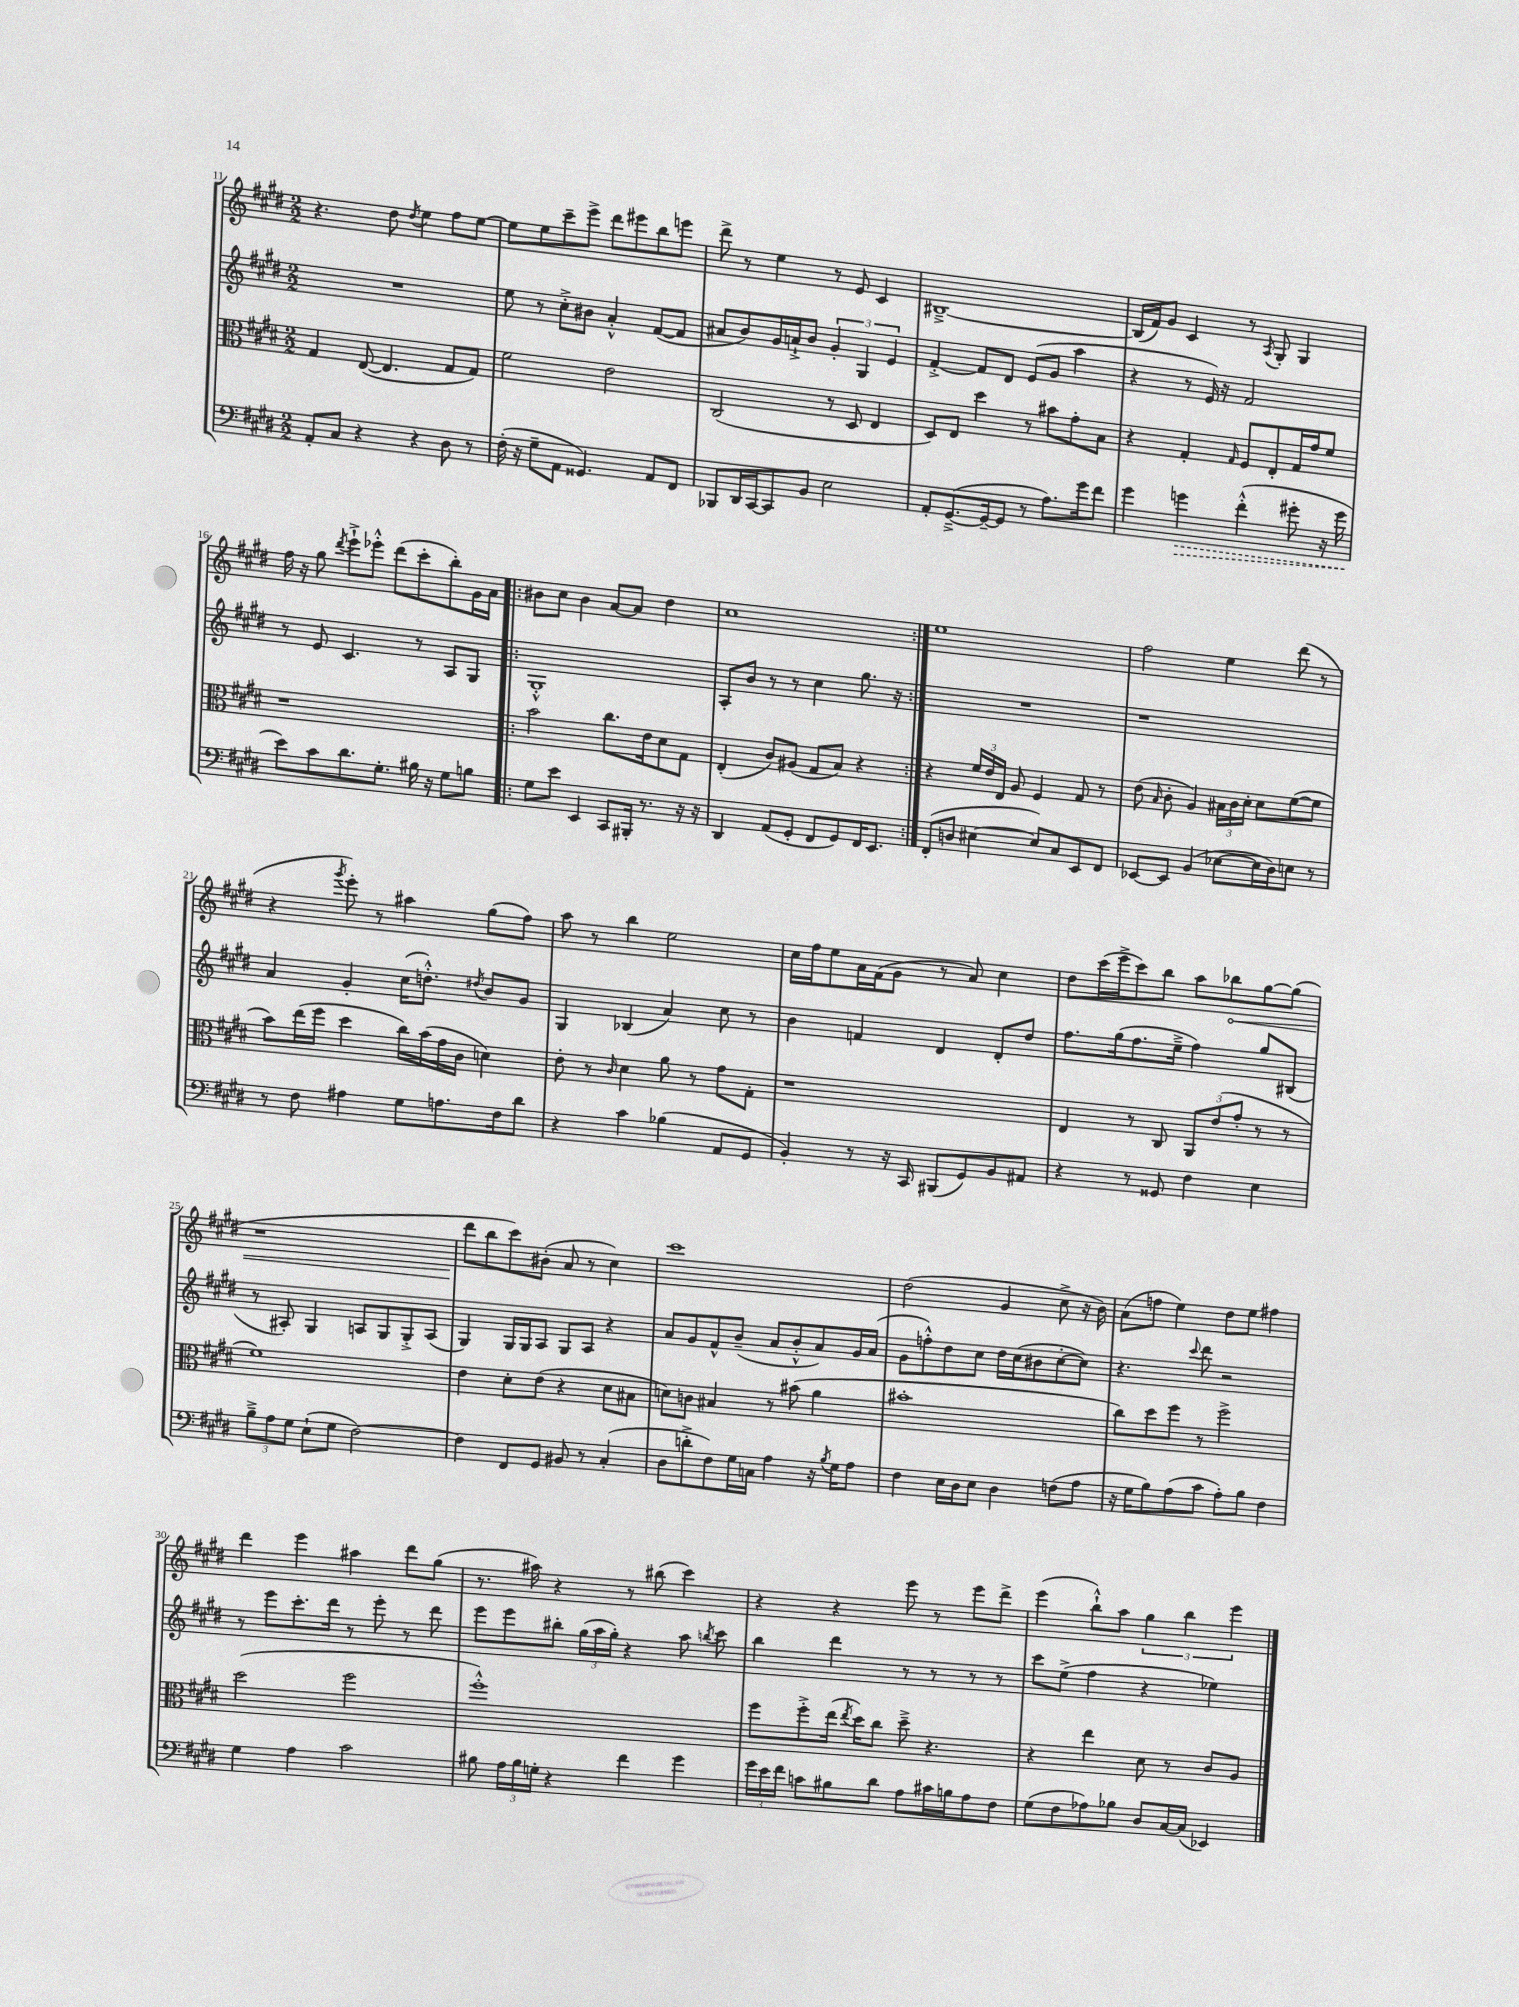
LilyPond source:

<<
\new StaffGroup <<
\new Staff = "s0" {
    \clef treble \key e \major \numericTimeSignature \time 2/2
    \autoBeamOff r4. dis''8 \acciaccatura { dis''8 } e''4 fis''8[ e''8]~ |
    e''8[ e''8 cis'''8-- e'''8]-> dis'''8[ eis'''8 b''8 e'''8] |
    dis'''8-> r8 e''4 r8 e'8 cis'4 |
    bis1~---> |
    bis16[( fis'16) gis'8] cis'4 r8 \acciaccatura { a8 } gis8-. gis4 |
    fis''16 r16 gis''8 \acciaccatura { dis'''8 } e'''8[-!-> ees'''8]-.-^ dis'''8[( cis'''8-. b''8-.) gis'16 a'16] |
    \repeat volta 2 { bis'8[ cis''8] bis'4 a'8[~ a'8] dis''4 |
    cis''1 | }
    e''1 |
    fis''2 e''4 dis'''8( r8 |
    r4 \acciaccatura { gis'''8 } e'''8-.) r8 ais''4 gis''8[( fis''8]) |
    a''8 r8 b''4 e''2 |
    cis''16[ fis''16 e''8 a'16 fis'16( gis'8] r8 a'8) cis''4 |
    dis''8[ cis'''16( e'''16-> cis'''8) b''8] a''8[ \once \override Hairpin.circled-tip = ##t bes''8\< gis''8~ gis''8]( |
    r1 |
    dis'''8[\! b''8 cis'''8) bis'8]-.( a'8 r8 cis''4) |
    cis'''1 |
    dis''2( gis'4 cis''8-> r16 b'16) |
    a'8[( f''8] e''4) dis''8[ e''8] fis''4 |
    dis'''4 e'''4 ais''4 dis'''8[ gis''8]( |
    r8. ais''16) r4 r8 bis''8( cis'''4) |
    r4 r4 e'''8 r8 e'''8[ dis'''8]-> |
    e'''4( b''8[-!-^) a''8] \tuplet 3/2 { gis''4 b''4 e'''4 } \bar "|." |
}
\new Staff = "s1" {
    \clef treble \key e \major \numericTimeSignature \time 2/2
    \autoBeamOff R1 |
    e''8 r8 cis''8[-.-> bis'8] a'4-.-^ fis'8[~( fis'8] |
    ais'8[ b'8) gis'16 a'16-!-> b'8] \tuplet 3/2 { gis'4-. gis4 e'4 } |
    fis'4~-.-> fis'8[ dis'8] e'8[( gis'8] a''4 |
    r4 r8 e'16) r16 fis'2 |
    r8 e'8 cis'4. r8 a8[ gis8] |
    \repeat volta 2 { gis1-.-^ |
    a8[-. b'8] r8 r8 cis''4 gis''8. r16 | }
    R1 |
    r1 |
    a'4 gis'4-. cis''16[( d''8.]-.-^) \acciaccatura { dis''8 } b'8[ gis'8] |
    gis4 bes4( a'4) cis''8 r8 |
    b'4 f'4 dis'4 dis'8[-. dis''8] |
    fis''8.[ gis''16( fis''8. e''16]---> fis''4) gis''8[ bis8]( |
    r8 ais8-.) gis4 a8[ gis8 gis8-.-> a8]( |
    gis4) gis16[ gis16 a8] gis8[ a8] r4 |
    a'8[ gis'8 fis'8-^ b'8]--( a'8[ b'8-.-^ a'8) gis'16 a'16]( |
    gis'8[ f''8-.-^) dis''8 cis''8] dis''16[ cis''16( bis'8 cis''8~-. cis''8]) |
    r4. \appoggiatura { cis'''8 } dis'''8 r2 |
    r8 e'''8[ cis'''8.-. dis'''16] r8 e'''8-. r8 dis'''8 |
    e'''8[ e'''8 bis''8]-. \tuplet 3/2 { gis''16[( a''16 gis''16]-.) } r4 a''8 \acciaccatura { b''8 } cis'''8 |
    b''4 dis'''4 r8 r8 r8 r8 |
    cis'''8[ e''8]->( fis''4 r4 ees''4) \bar "|." |
}
\new Staff = "s2" {
    \clef alto \key e \major \numericTimeSignature \time 2/2
    \autoBeamOff gis4 e8~( e4. gis8[ gis8]) |
    fis'2 e'2 |
    cis2( r8 dis8 e4 |
    dis8[) e8] dis''4 r8 bis'8[ gis'8-. b8] |
    r4 gis4-. \grace { gis16 } fis8[ e8-. gis16 gis'16 fis'8] |
    r1 |
    \repeat volta 2 { b'2 cis''8.[ e'16 dis'8 gis8] |
    e4-.( cis'8[) ais8]( gis8[ b8]) r4 | }
    r4 \tuplet 3/2 { fis'16[ e'16 e16] } a8 fis4 gis8 r8 |
    e'8( \grace { b16 } cis'8-. a4) \tuplet 3/2 { bis16[ cis'16 dis'16]-. } dis'8[ fis'8~( fis'8] |
    b'8[) e''16( fis''16] dis''4 cis''16[) b'16( gis'16 cis'16] d'4) |
    e'8-. r8 \grace { cis'16 } dis'4 a'8 r8 gis'8[ gis8]-. |
    r1 |
    e4 r8 cis8 \tuplet 3/2 { a,8[ e'8( gis'8]-. } r8 r8 |
    fis'1) |
    e'4 dis'8[-. e'8]( r4 dis'8[ bis8] |
    d'8[) c'8] bis4 r8 bis'8( a'4 |
    bis'1-. |
    cis''8[) dis''8 fis''8] r8 fis''2-> |
    dis''2( fis''2 |
    fis''1-.-^) |
    fis''8[ fis''8-.-> e''16]( \acciaccatura { e''8 } dis''16[) cis''8] dis''8---> r4. |
    r4 e''4 dis'8 r8 cis'8[ a8] \bar "|." |
}
\new Staff = "s3" {
    \clef bass \key e \major \numericTimeSignature \time 2/2
    \autoBeamOff a,8[-. cis8] r4 r4 dis8 r8 |
    fis16-.( r16 gis8[-- a,8] gisis,4.) a,8[ fis,8] |
    bes,,8[ dis,16 cis,16~ cis,8 b,8] e2 |
    a,8[-. gis,8.~--->( gis,16~-- gis,8] r8 a8.[) gis'16 fis'8] |
    gis'4 \once \override Hairpin.style = #'dashed-line g'4\> fis'4-.-^( gis'8-. r16 gis'16 |
    e'8[\!) cis'8 dis'8. gis8.]-. bis16 r16 gis8[ b8] |
    \repeat volta 2 { gis8[ e'8] e,4 cis,8[ bis,,16]-. r8. r16 r16 |
    dis,4 a,8[( gis,8]-. fis,8[ gis,8) fis,16 e,8.] | }
    fis,8[-.( d8] eis4~ eis8[) cis8 e,8 fis,8] |
    ees,8[~ ees,8] b,4( ees8[~ ees16 dis16) e8] r8 |
    r8 fis8 ais4 gis8[ a8. fis16 dis'8] |
    r4 cis'4 bes4( a,8[ gis,8] |
    b,4-.) r8 r16 cis,16 bis,,8[( gis,8) b,8 ais,8] |
    r4 r8 gisis,8 fis4 e4 |
    \tuplet 3/2 { b8[---> a8 gis8] } e8[-!( gis8] fis2~) |
    fis4 fis,8[ gis,8] bis,8 r8 cis4-.( |
    dis8[ d'8-.-> fis8) gis16 c16] a4 r16 \acciaccatura { b8 } gis16[ a8] |
    fis4 e16[ dis16 e8] dis4 f8[( a8] |
    r16 gis16[ b8) a8( cis'8] a8[-.) b8] fis4 |
    gis4 a4 cis'2 |
    bis8 \tuplet 3/2 { a16[ bis16 g16]-. } r4 fis'4 gis'4 |
    \tuplet 3/2 { gis'16[ e'16 fis'16] } c'8[ bis8 dis'8] a8[ cis'16 b16 a8 fis8] |
    gis8[( fis8 aes8) bes8] dis8[ cis16~ cis16]( ees,4) \bar "|." |
}
>>
>>
\layout { \context { \Score currentBarNumber = #11 } }
